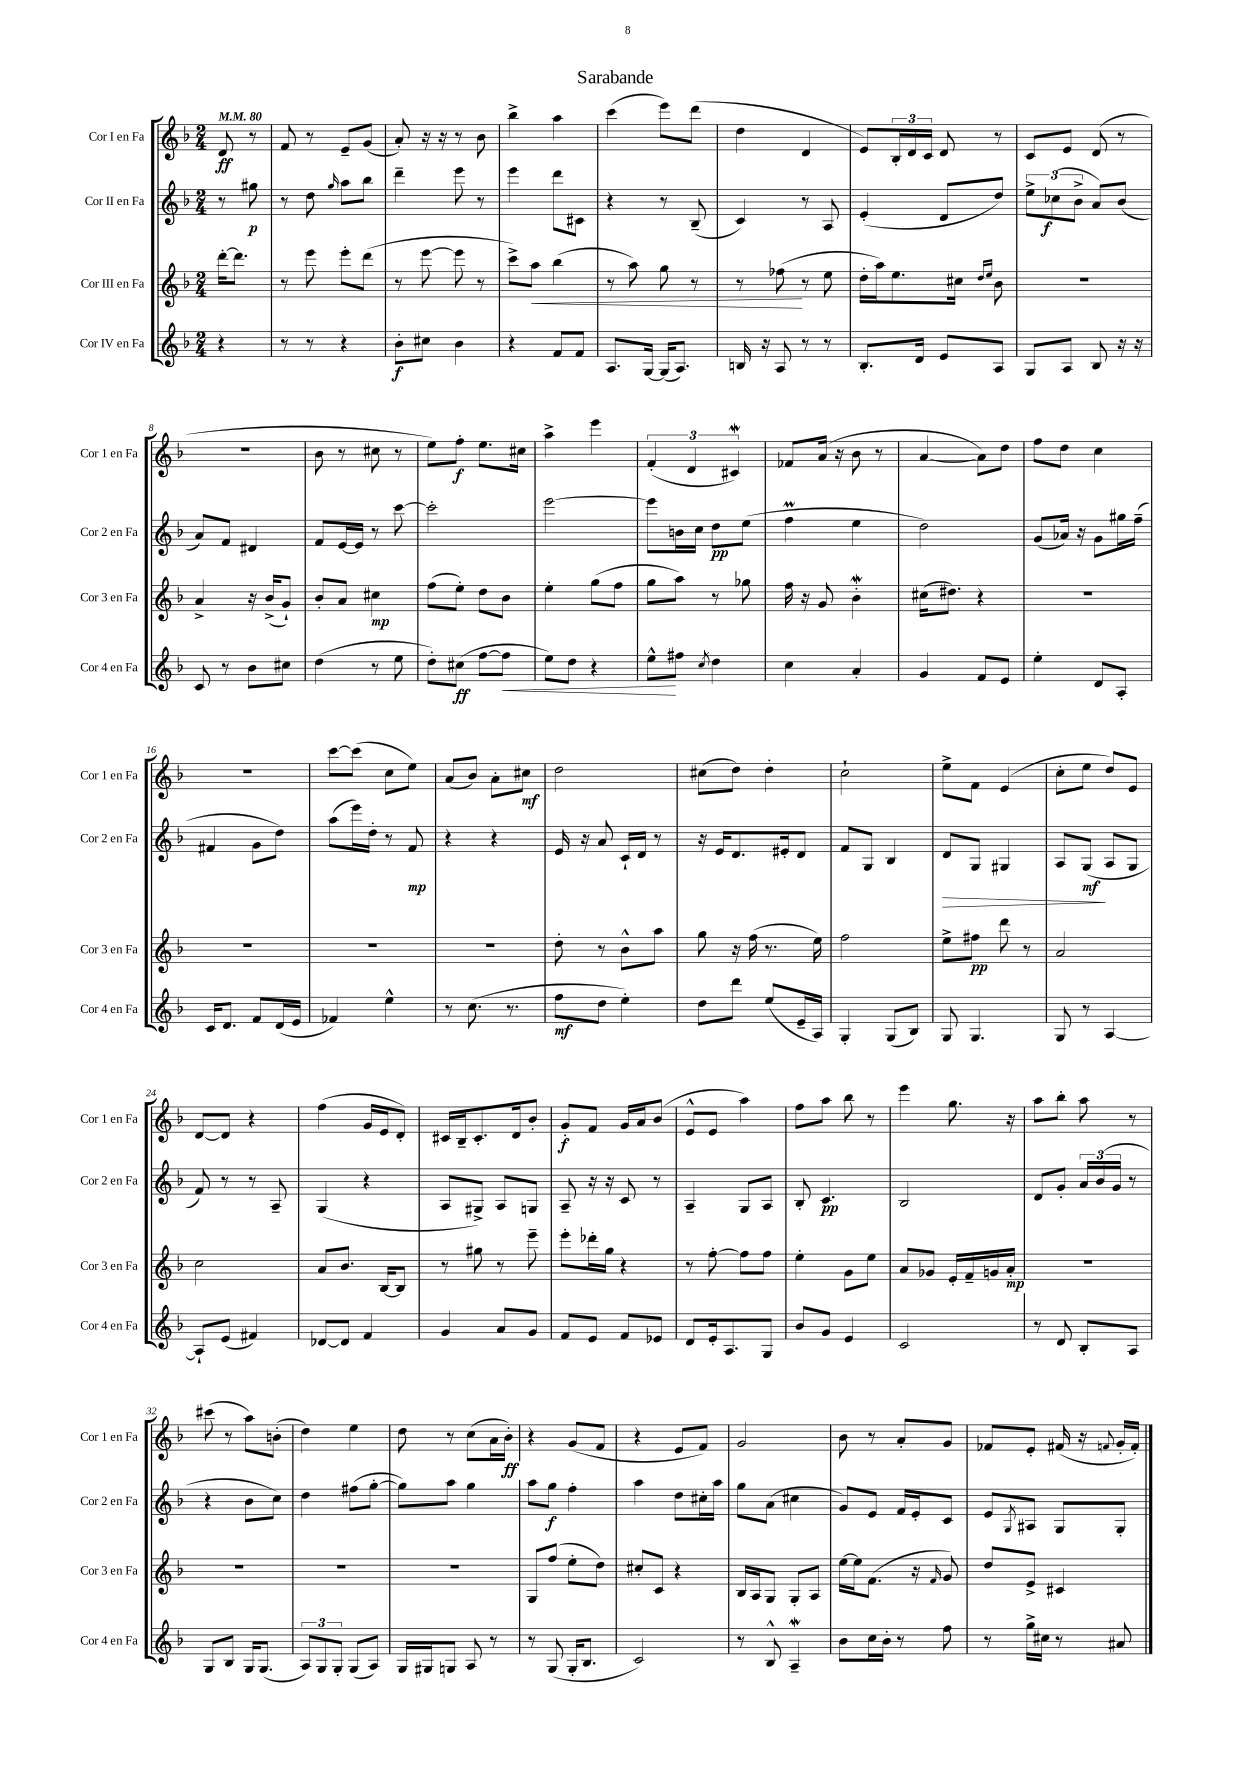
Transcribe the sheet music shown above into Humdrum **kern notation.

**kern	**dynam	**kern	**dynam	**kern	**dynam	**kern	**dynam
*part4	*part4	*part3	*part3	*part2	*part2	*part1	*part1
*staff4	*staff4	*staff3	*staff3	*staff2	*staff2	*staff1	*staff1
*I"Cor IV en Fa	*	*I"Cor III en Fa	*	*I"Cor II en Fa	*	*I"Cor I en Fa	*
*I'Cor 4 en Fa	*	*I'Cor 3 en Fa	*	*I'Cor 2 en Fa	*	*I'Cor 1 en Fa	*
*clefG2	*	*clefG2	*	*clefG2	*	*clefG2	*
*k[b-]	*	*k[b-]	*	*k[b-]	*	*k[b-]	*
*M2/4	*	*M2/4	*	*M2/4	*	*M2/4	*
*MM80	*	*MM80	*	*MM80	*	*MM80	*
=	=	=	=	=	=	=	=
4r	.	[16ddd'\KL	.	8r	.	8d/	ff
.	.	8.ddd\J]	.	.	.	.	.
.	.	.	.	8gg#X\	p	8r	.
=1	=1	=1	=1	=1	=1	=1	=1
8r	.	8r	.	8r	.	8f/	.
8r	.	8eee\	.	8dd\	.	8r	.
.	.	.	.	16qqgg/	.	.	.
4r	.	8eee'\L	.	8aa\L	.	8e~/L	.
.	.	(8ddd\J	.	8bb-\J	.	(8g/J	.
=2	=2	=2	=2	=2	=2	=2	=2
8b-'\L	f	8r	.	4ddd~\	.	8a'/)	.
8cc#X\J	.	[8eee\	.	.	.	16r	.
.	.	.	.	.	.	16r	.
4b-\	.	8eee\]	.	8eee\	.	8r	.
.	.	8r	.	8r	.	8b-\	.
=3	=3	=3	=3	=3	=3	=3	=3
4r	.	8ccc^\L)	.	4eee\	.	4bb-^\	.
!	!	!	!LO:HP:b	!	!	!	!
.	.	8aa\J	<	.	.	.	.
8f/L	.	(4bb-\	.	8ddd\L	.	4aa\	.
8f/J	.	.	.	8c#X\J	.	.	.
=4	=4	=4	=4	=4	=4	=4	=4
8.A/L	.	8r	.	4r	.	(4ccc\	.
.	.	8aa\)	.	.	.	.	.
[16G/Jk	.	.	.	.	.	.	.
(16G/KL]	.	8gg\	.	8r	.	8eee\L)	.
8.A/J)	.	.	.	.	.	.	.
.	.	8r	.	(8B-~/	.	(8ddd\J	.
=5	=5	=5	=5	=5	=5	=5	=5
16Bn/	.	8r	.	4c/)	.	4dd\	.
16r	.	.	.	.	.	.	.
8A/	.	(8ff-X\	.	.	.	.	.
8r	.	8r	[	8r	.	4d/	.
8r	.	8ee\	.	8A/	.	.	.
=6	=6	=6	=6	=6	=6	=6	=6
8.B-'/L	.	16dd'\LL	.	(4e'/	.	8e/L)	.
.	.	16aa\J)	.	.	.	.	.
.	.	8.ee\	.	.	.	24B-'/L	.
.	.	.	.	.	.	24d/	.
16d/Jk	.	.	.	.	.	.	.
.	.	.	.	.	.	24c/JJ	.
8e/L	.	.	.	8d/L	.	8d/	.
.	.	16cc#X\Jk	.	.	.	.	.
.	.	16qqdd/LL	.	.	.	.	.
.	.	16qqee/JJ	.	.	.	.	.
8A/J	.	8b-\	.	8dd/J)	.	8r	.
=7	=7	=7	=7	=7	=7	=7	=7
8G/L	.	2r	.	12ee^\L	.	8c/L	.
.	.	.	.	(12cc-X\	f	.	.
8A/J	.	.	.	.	.	8e/J	.
.	.	.	.	12b-^\J	.	.	.
8B-/	.	.	.	8a/L)	.	(8d/	.
16r	.	.	.	(8b-/J	.	8r	.
16r	.	.	.	.	.	.	.
!!LO:LB:g=z
=8	=8	=8	=8	=8	=8	=8	=8
8c/	.	4a^/	.	8a/L)	.	2r	.
8r	.	.	.	8f/J	.	.	.
8b-\L	.	16r	.	4d#X/	.	.	.
.	.	(16b-^/KL	.	.	.	.	.
8cc#X\J	.	8g`/J)	.	.	.	.	.
=9	=9	=9	=9	=9	=9	=9	=9
(4dd\	.	8b-'/L	.	8f/L	.	8b-\	.
.	.	8a/J	.	[16e/L	.	8r	.
.	.	.	.	16e/JJ]	.	.	.
8r	.	4cc#X\	mp	8r	.	8cc#X\	.
8ee\	.	.	.	[8ccc\	.	8r	.
=10	=10	=10	=10	=10	=10	=10	=10
8dd'\L)	.	(8ff\L	.	2ccc'\]	.	8ee\L)	.
(8cc#X\J	ff	8ee'\J)	.	.	.	8ff'\J	f
[8ff\L	.	8dd\L	.	.	.	8.ee\L	.
!	!LO:HP:b	!	!	!	!	!	!
8ff\J]	<	8b-\J	.	.	.	.	.
.	.	.	.	.	.	16cc#X\Jk	.
=11	=11	=11	=11	=11	=11	=11	=11
8ee\L)	.	4ee'\	.	[2eee\	.	4aa^\	.
8dd\J	.	.	.	.	.	.	.
4r	.	(8gg\L	.	.	.	4eee\	.
.	.	8ff\J	.	.	.	.	.
=12	=12	=12	=12	=12	=12	=12	=12
8ee^^\L	.	8gg\L	.	8eee\L]	.	(6f'/	.
8ff#X\J	[	8aa\J)	.	16bn\L	.	.	.
.	.	.	.	.	.	6d/	.
.	.	.	.	16cc\JJ	.	.	.
8qcc/	.	.	.	.	.	.	.
4dd\	.	8r	.	8dd\L	pp	.	.
.	.	.	.	.	.	6c#XW/)	.
.	.	8gg-X\	.	(8ee\J	.	.	.
=13	=13	=13	=13	=13	=13	=13	=13
4cc\	.	16ff\	.	4ffM\	.	8f-X/L	.
.	.	16r	.	.	.	.	.
.	.	8g/	.	.	.	(16a/Jk	.
.	.	.	.	.	.	16r	.
4a'/	.	4b-w'\	.	4ee\	.	8b-\	.
.	.	.	.	.	.	8r	.
=14	=14	=14	=14	=14	=14	=14	=14
4g/	.	(16cc#X\KL	.	2dd\)	.	[4a/	.
.	.	8.dd#X\J)	.	.	.	.	.
8f/L	.	4r	.	.	.	8a\L])	.
8e/J	.	.	.	.	.	8dd\J	.
=15	=15	=15	=15	=15	=15	=15	=15
4ee'\	.	2r	.	(8g/L	.	8ff\L	.
.	.	.	.	16a-X/Jk)	.	8dd\J	.
.	.	.	.	16r	.	.	.
8d/L	.	.	.	8g\L	.	4cc\	.
8A'/J	.	.	.	16gg#X\L	.	.	.
.	.	.	.	(16ff~\JJ	.	.	.
!!LO:LB:g=z
=16	=16	=16	=16	=16	=16	=16	=16
16c/KL	.	2r	.	4f#X/	.	2r	.
8.d/J	.	.	.	.	.	.	.
8f/L	.	.	.	8g\L	.	.	.
(16d/L	.	.	.	8dd\J)	.	.	.
16e/JJ	.	.	.	.	.	.	.
=17	=17	=17	=17	=17	=17	=17	=17
4f-X/)	.	2r	.	(8aa\L	.	[8ccc\L	.
.	.	.	.	16eee\L)	.	(8ccc\J]	.
.	.	.	.	16dd'\JJ	.	.	.
4ee^^\	.	.	.	8r	.	8cc\L	.
.	.	.	.	8f/	mp	8ee\J)	.
=18	=18	=18	=18	=18	=18	=18	=18
8r	.	2r	.	4r	.	(8a/L	.
(8.cc\	.	.	.	.	.	8b-/J)	.
.	.	.	.	4r	.	8a'\L	.
8.r	.	.	.	.	.	.	.
.	.	.	.	.	.	8cc#X\J	mf
=19	=19	=19	=19	=19	=19	=19	=19
8ff\L	mf	8dd'\	.	16e/	.	2dd\	.
.	.	.	.	16r	.	.	.
8dd\J	.	8r	.	8a/	.	.	.
4ee'\)	.	8b-^^\L	.	16c`/LL	.	.	.
.	.	.	.	16d/JJ	.	.	.
.	.	8aa\J	.	8r	.	.	.
=20	=20	=20	=20	=20	=20	=20	=20
8dd\L	.	8gg\	.	16r	.	(8cc#X\L	.
.	.	.	.	16e/KL	.	.	.
8ddd\J	.	16r	.	8.d/	.	8dd\J)	.
.	.	(16ff\	.	.	.	.	.
(8ee/L	.	8.r	.	.	.	4dd'\	.
.	.	.	.	16e#X'/k	.	.	.
16e~/L	.	.	.	8d/J	.	.	.
16A/JJ)	.	16ee\)	.	.	.	.	.
=21	=21	=21	=21	=21	=21	=21	=21
4G'/	.	2ff\	.	8f/L	.	2cc`\	.
.	.	.	.	8G/J	.	.	.
(8G/L	.	.	.	4B-/	.	.	.
8B-/J)	.	.	.	.	.	.	.
=22	=22	=22	=22	=22	=22	=22	=22
!	!	!	!	!	!LO:HP:b	!	!
8G/	.	8ee^\L	.	8d/L	>	8ee^\L	.
4.G/	.	8ff#X\J	pp	8G/J	.	8f\J	.
.	.	8ddd\	.	4G#X/	.	(4e/	.
.	.	8r	.	.	.	.	.
=23	=23	=23	=23	=23	=23	=23	=23
8G/	.	2a/	.	8A/L	.	8cc'\L	.
8r	.	.	.	(8G/J	mf	8ee\J	.
[4A/	.	.	.	8A/L	]	8dd/L)	.
.	.	.	.	8G/J	.	8e/J	.
!!LO:LB:g=z
=24	=24	=24	=24	=24	=24	=24	=24
8A`/L]	.	2cc\	.	8f/)	.	[8d/L	.
(8e/J	.	.	.	8r	.	8d/J]	.
4f#X/)	.	.	.	8r	.	4r	.
.	.	.	.	8A~/	.	.	.
=25	=25	=25	=25	=25	=25	=25	=25
[8d-X/L	.	8a/L	.	(4G/	.	(4ff\	.
8d-/J]	.	8.b-/J	.	.	.	.	.
4f/	.	.	.	4r	.	16g/LL	.
.	.	[16B-/KL	.	.	.	16e/J	.
.	.	8B-/J]	.	.	.	8d'/J)	.
=26	=26	=26	=26	=26	=26	=26	=26
4g/	.	8r	.	8A/L	.	16c#X/LL	.
.	.	.	.	.	.	16B-~/J	.
.	.	8gg#X\	.	8G#X^/J)	.	8.c#'/	.
8a/L	.	8r	.	8A/L	.	.	.
.	.	.	.	.	.	16d/k	.
8g/J	.	8eee~\	.	8Gn/J	.	8b-'/J	.
=27	=27	=27	=27	=27	=27	=27	=27
8f/L	.	8eee'\L	.	8A~/	.	8g'/L	f
8e/J	.	16ddd-X'\L	.	16r	.	8f/J	.
.	.	16gg\JJ	.	16r	.	.	.
8f/L	.	4r	.	8c/	.	16g/LL	.
.	.	.	.	.	.	16a/J	.
8e-X/J	.	.	.	8r	.	(8b-/J	.
=28	=28	=28	=28	=28	=28	=28	=28
8d/L	.	8r	.	4A~/	.	8e^^/L	.
16e'/k	.	[8ff'\	.	.	.	8e/J	.
8.A/	.	.	.	.	.	.	.
.	.	8ff\L]	.	8G/L	.	4aa\)	.
8G/J	.	8ff\J	.	8A/J	.	.	.
=29	=29	=29	=29	=29	=29	=29	=29
8b-/L	.	4ee'\	.	8B-'/	.	8ff\L	.
8g/J	.	.	.	4.c/	pp	8aa\J	.
4e/	.	8g\L	.	.	.	8bb-\	.
.	.	8ee\J	.	.	.	8r	.
=30	=30	=30	=30	=30	=30	=30	=30
2c/	.	8a/L	.	2B-/	.	4eee\	.
.	.	8g-X/J	.	.	.	.	.
.	.	16e'/LL	.	.	.	8.gg\	.
.	.	16f~/	.	.	.	.	.
.	.	16gn/	.	.	.	.	.
.	.	16a'/JJ	mp	.	.	16r	.
=31	=31	=31	=31	=31	=31	=31	=31
8r	.	2r	.	8d/L	.	8aa\L	.
8d/	.	.	.	8g'/J	.	8bb-'\J	.
8B-'/L	.	.	.	24a/LL	.	8aa\	.
.	.	.	.	(24b-/	.	.	.
.	.	.	.	24g/JJ	.	.	.
8A/J	.	.	.	8r	.	8r	.
!!LO:LB:g=z
=32	=32	=32	=32	=32	=32	=32	=32
8G/L	.	2r	.	4r	.	(8ccc#X\	.
8B-/J	.	.	.	.	.	8r	.
16G/KL	.	.	.	8b-\L	.	8aa\L)	.
(8.G/J	.	.	.	.	.	.	.
.	.	.	.	8cc\J)	.	(8bn'\J	.
=33	=33	=33	=33	=33	=33	=33	=33
12A/L)	.	2r	.	4dd\	.	4dd\)	.
12G/	.	.	.	.	.	.	.
12G'/J	.	.	.	.	.	.	.
(8G/L	.	.	.	(8ff#X\L	.	4ee\	.
8A/J)	.	.	.	[8gg'\J	.	.	.
=34	=34	=34	=34	=34	=34	=34	=34
16G/LL	.	2r	.	8gg\L])	.	8dd\	.
16G#X/J	.	.	.	.	.	.	.
8Gn/J	.	.	.	8aa\J	.	8r	.
8A/	.	.	.	4gg\	.	(8cc\L	.
8r	.	.	.	.	.	16a\L	.
.	.	.	.	.	.	16b-'\JJ)	ff
=35	=35	=35	=35	=35	=35	=35	=35
8r	.	8G/L	.	8aa\L	.	4r	.
(8G/	.	(8ff/J	.	8gg\J	f	.	.
16G'/KL	.	8ee'\L	.	4ff'\	.	(8g/L	.
8.B-/J	.	.	.	.	.	.	.
.	.	8dd\J)	.	.	.	8f/J	.
=36	=36	=36	=36	=36	=36	=36	=36
2c/)	.	8cc#X'/L	.	4aa\	.	4r	.
.	.	8c/J	.	.	.	.	.
.	.	4r	.	8dd\L	.	8e/L	.
.	.	.	.	16cc#X'\L	.	8f/J)	.
.	.	.	.	16aa\JJ	.	.	.
=37	=37	=37	=37	=37	=37	=37	=37
8r	.	16B-/LL	.	8gg\L	.	2g/	.
.	.	16A/J	.	.	.	.	.
8B-^^/	.	8G/J	.	(8a\J	.	.	.
4AW~/	.	8G'/L	.	4cc#X\	.	.	.
.	.	8A/J	.	.	.	.	.
=38	=38	=38	=38	=38	=38	=38	=38
8b-\L	.	[16ee\LL	.	8g/L)	.	8b-\	.
.	.	16ee\J]	.	.	.	.	.
16cc\L	.	(8.f\J	.	8e/J	.	8r	.
16b-'\JJ	.	.	.	.	.	.	.
8r	.	.	.	16f/LL	.	8a'/L	.
.	.	16r	.	16e'/J	.	.	.
.	.	16qqf/	.	.	.	.	.
8ff\	.	8g/)	.	8c/J	.	8g/J	.
=39	=39	=39	=39	=39	=39	=39	=39
8r	.	8dd/L	.	8e/L	.	8f-X/L	.
.	.	.	.	8qG/	.	.	.
16gg^\LL	.	8e^/J	.	8A#X/J	.	8e'/J	.
16cc#X\JJ	.	.	.	.	.	.	.
8r	.	4c#X/	.	8G/L	.	(16f#X/	.
.	.	.	.	.	.	16r	.
.	.	.	.	.	.	8qqfn/	.
8a#X/	.	.	.	8G'/J	.	16g'/LL	.
.	.	.	.	.	.	16f'/JJ)	.
==	==	==	==	==	==	==	==
*-	*-	*-	*-	*-	*-	*-	*-
